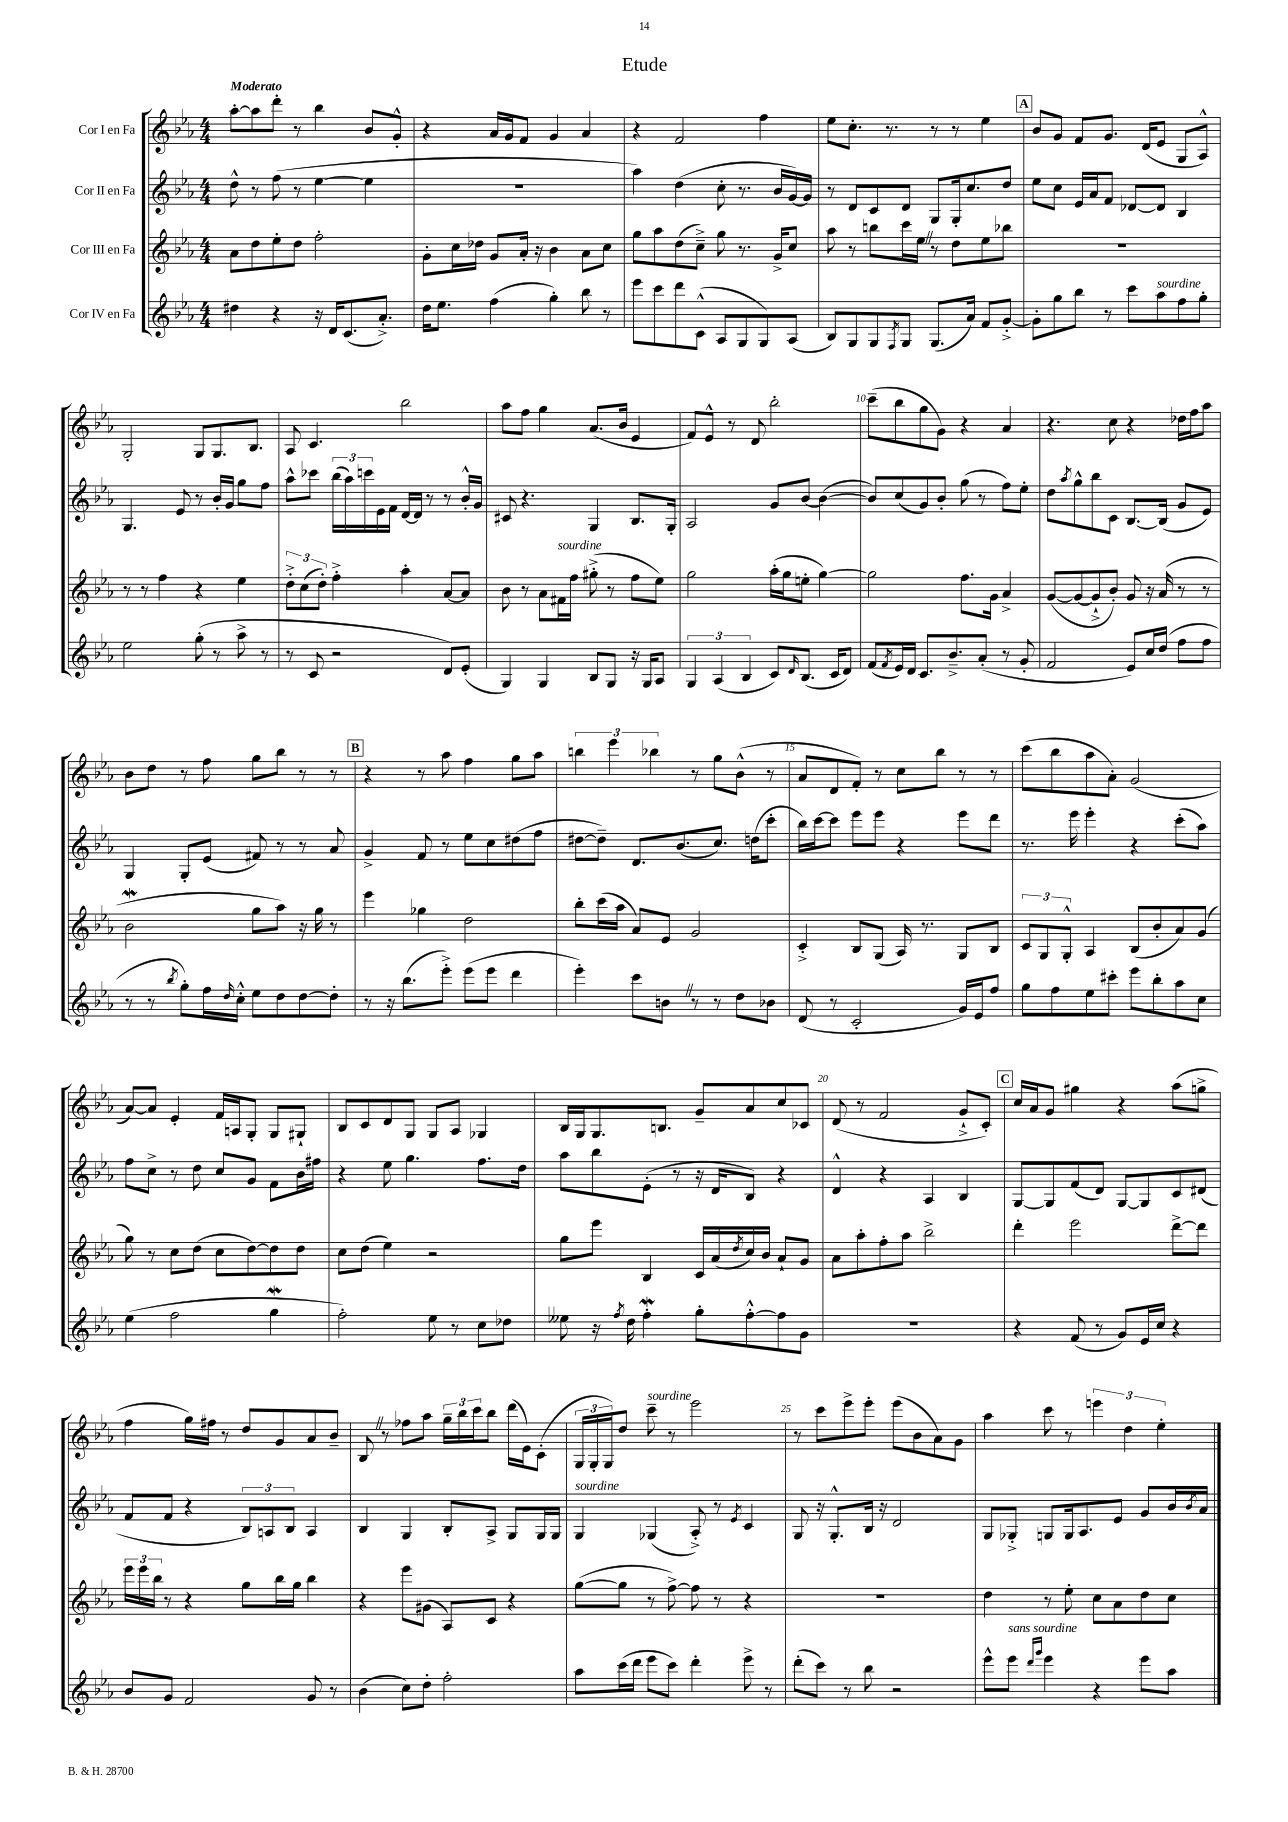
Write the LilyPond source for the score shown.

\header { title = "Etude" }
<<
\new StaffGroup <<
\new Staff = "s0" \with { instrumentName = "Cor I en Fa" } {
    \clef treble \key ees \major \numericTimeSignature \time 4/4 \tempo "Moderato"
    aes''8~-. aes''8 d'''8-. r8 bes''4 bes'8 g'8-.-^ |
    r4 aes'16 g'16 f'8 g'4 aes'4 |
    r4 f'2 f''4 |
    ees''8 c''8.-. r8. r8 r8 ees''4 |
    \mark \markup { \box "A" } bes'8 g'8 f'8 g'8. d'16( ees'8 g8 aes8-^) |
    g2-. g8 g8. bes8. |
    aes8 c'4. bes''2 |
    aes''8 f''8 g''4 aes'8.( bes'16 ees'4 |
    f'8) ees'8-^ r8 d'8 bes''2-. |
    c'''8--( bes''8 g''8 g'8) r4 aes'4 |
    r4. c''8 r4 des''16 f''16 aes''8 |
    bes'8 d''8 r8 f''8 g''8 bes''8 r8 r8 |
    \mark \markup { \box "B" } r4 r8 aes''8 f''4 g''8 aes''8 |
    \tuplet 3/2 { b''4 ees'''4 bes''4 } r8 g''8 bes'8-^( r8 |
    aes'8 d'8 f'8-.) r8 c''8 bes''8 r8 r8 |
    c'''8( bes''8 aes''8 aes'8-.) g'2( |
    aes'8~) aes'8 ees'4-. f'16 a16 g8-. g8 gis8-! |
    bes8 c'8 d'8 g8 g8 aes8 ges4 |
    bes16 g16 g8. b8. g'8-- aes'8 c''8 ces'8 |
    d'8( r8 f'2 g'8-!-> c'8-.) |
    \mark \markup { \box "C" } c''16 aes'16 g'8 gis''4 r4 aes''8( g''8-> |
    f''4 g''16) fis''16 r8 d''8 g'8 aes'8 bes'8-- |
    bes8 \once \override BreathingSign.text = \markup { \musicglyph "scripts.caesura.straight" } \breathe r8 fes''8 aes''8 \tuplet 3/2 { g''16-- bes''16 c'''16 } bes''8 d'''16( ees'16) c'8-.( |
    \tuplet 3/2 { g16 g16-. g16) } d''8 c'''8--^\markup { \italic "sourdine" } r8 ees'''2 |
    r8 c'''8 ees'''8-> ees'''8-. ees'''8( bes'8 aes'8) g'8 |
    aes''4 c'''8 r8 \tuplet 3/2 { e'''4 d''4 ees''4-. } \bar "|." |
}
\new Staff = "s1" \with { instrumentName = "Cor II en Fa" } {
    \clef treble \key ees \major \numericTimeSignature \time 4/4
    d''8-^ r8 f''8( r8 ees''4~ ees''4 |
    R1 |
    aes''4) d''4( c''8-. r8. bes'16 g'16~) g'16 |
    r8 d'8 c'8 d'8 g8 g16-. c''8. d''8 |
    \mark \markup { \box "A" } ees''8 c''8 ees'16 aes'16 f'8 des'8~ des'8 bes4 |
    g4. ees'8 r8 bes'16-. g'16 g''8 f''8 |
    aes''8-^ ces'''8 \tuplet 3/2 { bes''16( aes''16) c'''16 } ees'16 f'16 d'16~ d'16 r8 r8 bes'16-.-^ g'16 |
    cis'8 r4. g4 bes8. g16-. |
    aes2 g'8 bes'8~ bes'4~( |
    bes'8) c''8( g'8) bes'8-. g''8( r8 f''8) ees''8-. |
    d''8 \acciaccatura { aes''8 } g''8-^ bes''8 c'8 bes8.~ bes16( g'8 ees'8) |
    g4 g8-. ees'8( fis'8) r8 r8 aes'8 |
    \mark \markup { \box "B" } g'4-> f'8 r8 ees''8 c''8 dis''8( f''8 |
    dis''8~ dis''8--) d'8. bes'8.( c''8.) d''16( c'''8-. |
    bes''16) c'''16~ c'''8 ees'''8 ees'''8 r4 ees'''8 d'''8 |
    r8. ees'''16 ees'''4-. r4 c'''8-.( aes''8) |
    f''8 c''8-> r8 d''8 c''8 g'8 f'8 bes'16 fis''16 |
    r4 ees''8 g''4. f''8. d''16 |
    aes''8 bes''8 ees'8-.( r8 r16 d'16 bes8) r4 |
    d'4-^ r4 aes4 bes4 |
    \mark \markup { \box "C" } g8~ g8 f'8( d'8) g8~ g8 c'8 dis'8( |
    f'8 f'8 r4 \tuplet 3/2 { bes8) a8 bes8 } a4 |
    bes4 g4 bes8-. aes8-> g8 g16 g16 |
    g4^\markup { \italic "sourdine" } ges4( aes8-.->) r8 \acciaccatura { ees'8 } c'4 |
    g8 r16 g8.-.-^ bes16 r16 d'2 |
    g8 ges8-.-> g8 g16 aes8. ees'8 g'8 bes'16 \acciaccatura { bes'8 } aes'16 \bar "|." |
}
\new Staff = "s2" \with { instrumentName = "Cor III en Fa" } {
    \clef treble \key ees \major \numericTimeSignature \time 4/4
    aes'8 d''8 ees''8-. d''8 f''2-. |
    g'8-. c''16 des''16 g'8 aes'16-. r16 bes'4 aes'8 c''8 |
    g''8 aes''8 d''8( c''8--->) g''8 r8. g'16-> c''8 |
    aes''8 r8 b''8 c'''16 ees''16 \once \override BreathingSign.text = \markup { \musicglyph "scripts.caesura.straight" } \breathe r8 d''8 ees''8 bes''8 |
    \mark \markup { \box "A" } R1 |
    r8 r8 f''4 r4 ees''4 |
    \tuplet 3/2 { d''8-.-> c''8( d''8-.) } f''4-.-> aes''4-. aes'8~ aes'8 |
    bes'8 r8 aes'8 fis'16^\markup { \italic "sourdine" } f''16 gis''8-.->( r8 f''8 ees''8) |
    g''2 aes''16-.( g''16 e''8-. g''4~) |
    g''2 f''8. g'16 aes'4-> |
    g'8~( g'8~ g'8-!-> bes'8-.) g'8 r16 aes'16( r8 r8 |
    bes'2\mordent g''8 aes''8) r16 g''16 r8 |
    \mark \markup { \box "B" } ees'''4 ges''4 d''2 |
    bes''8-. c'''16( aes''16 aes'8) ees'8 g'2 |
    c'4-.-> bes8 g8( aes16) r8. g8 bes8 |
    \tuplet 3/2 { c'8 g8 g8-.-^ } aes4 bes8( bes'8-. aes'8) g'8( |
    g''8) r8 c''8 d''8( c''8 d''8~) d''8 d''8 |
    c''8 d''8( ees''4) r2 |
    g''8 ees'''8 bes4 c'16 aes'16( \acciaccatura { d''8 } c''16) bes'16 aes'8-! g'8 |
    aes'8 aes''8-. f''8-. aes''8 bes''2-> |
    \mark \markup { \box "C" } d'''4-. ees'''2 d'''8~-> d'''8 |
    \tuplet 3/2 { ees'''16 ees'''16 bes''16 } r8 r4 g''8 bes''16 g''16 bes''4 |
    r4 ees'''8 gis'8( aes8) c'8 r4 |
    g''8~( g''8 r8 f''8~->) f''8 r8 r4 |
    R1 |
    d''4 r8 ees''8-. c''8 aes'8 d''8 c''8 \bar "|." |
}
\new Staff = "s3" \with { instrumentName = "Cor IV en Fa" } {
    \clef treble \key ees \major \numericTimeSignature \time 4/4
    dis''4 r4 r16 d'16 c'8.( aes'8.-.->) |
    d''16 ees''8. f''4( g''4-.) bes''8 r8 |
    ees'''8 c'''8 d'''8 c'8-^( aes8 g8 g8) aes8( |
    bes8) g8 g8 \acciaccatura { f8 } g8 g8.( aes'16) f'8 g'8~-.-> |
    \mark \markup { \box "A" } g'8-. g''8 bes''8 r8 c'''8 aes''8^\markup { \italic "sourdine" } f''8 g''8-. |
    ees''2 g''8-.( r8 aes''8-> r8 |
    r8 c'8 r2 d'8) ees'8-.( |
    g4) g4 bes8 g8 r16 g16 aes8 |
    \tuplet 3/2 { g4 aes4( bes4 } c'8) \grace { d'16 } bes8.( c'16 d'8) |
    f'8( \acciaccatura { f'8 } ees'16) d'16 c'8. bes'8.---> aes'8-.( r8 g'8-. |
    f'2 ees'8) c''16 d''16( f''8 f''8 |
    r8 r8 \acciaccatura { bes''8 } g''8-.) f''16 \grace { d''16 } c''16-.-^ ees''8 d''8 d''8~ d''8-. |
    \mark \markup { \box "B" } r8 r16 bes''8.( ees'''8-.->) ees'''8( ees'''8 d'''4 |
    ees'''4-.) c'''8 b'8 \once \override BreathingSign.text = \markup { \musicglyph "scripts.caesura.straight" } \breathe r8 r8 d''8 bes'8 |
    d'8( r8 c'2-. g'16) ees'16 f''8 |
    g''8 f''8 ees''8 cis'''8-. ees'''8 bes''8-. aes''8 c''8 |
    ees''4( f''2 g''4\mordent |
    f''2-.) ees''8 r8 c''8 des''8 |
    eeses''8 r16 \acciaccatura { f''8 } d''16 f''4-.\mordent g''8-. f''8~-.-^ f''8 g'8 |
    R1 |
    \mark \markup { \box "C" } r4 f'8( r8 g'8) ees'16 c''16 r4 |
    bes'8 g'8 f'2 g'8 r8 |
    bes'4( c''8) d''8-. f''2-. |
    aes''8 c'''16( d'''16 ees'''8 c'''8) d'''4-. ees'''8-> r8 |
    d'''8-.( c'''8) r8 bes''8 r2 |
    ees'''8-^ ees'''8^\markup { \italic "sans sourdine" } \grace { d'''16 g'''16 } ees'''4 r4 ees'''8 aes''8 \bar "|." |
}
>>
>>
\layout { \context { \Score \override BarNumber.break-visibility = ##(#f #t #t) barNumberVisibility = #(every-nth-bar-number-visible 5) } }
